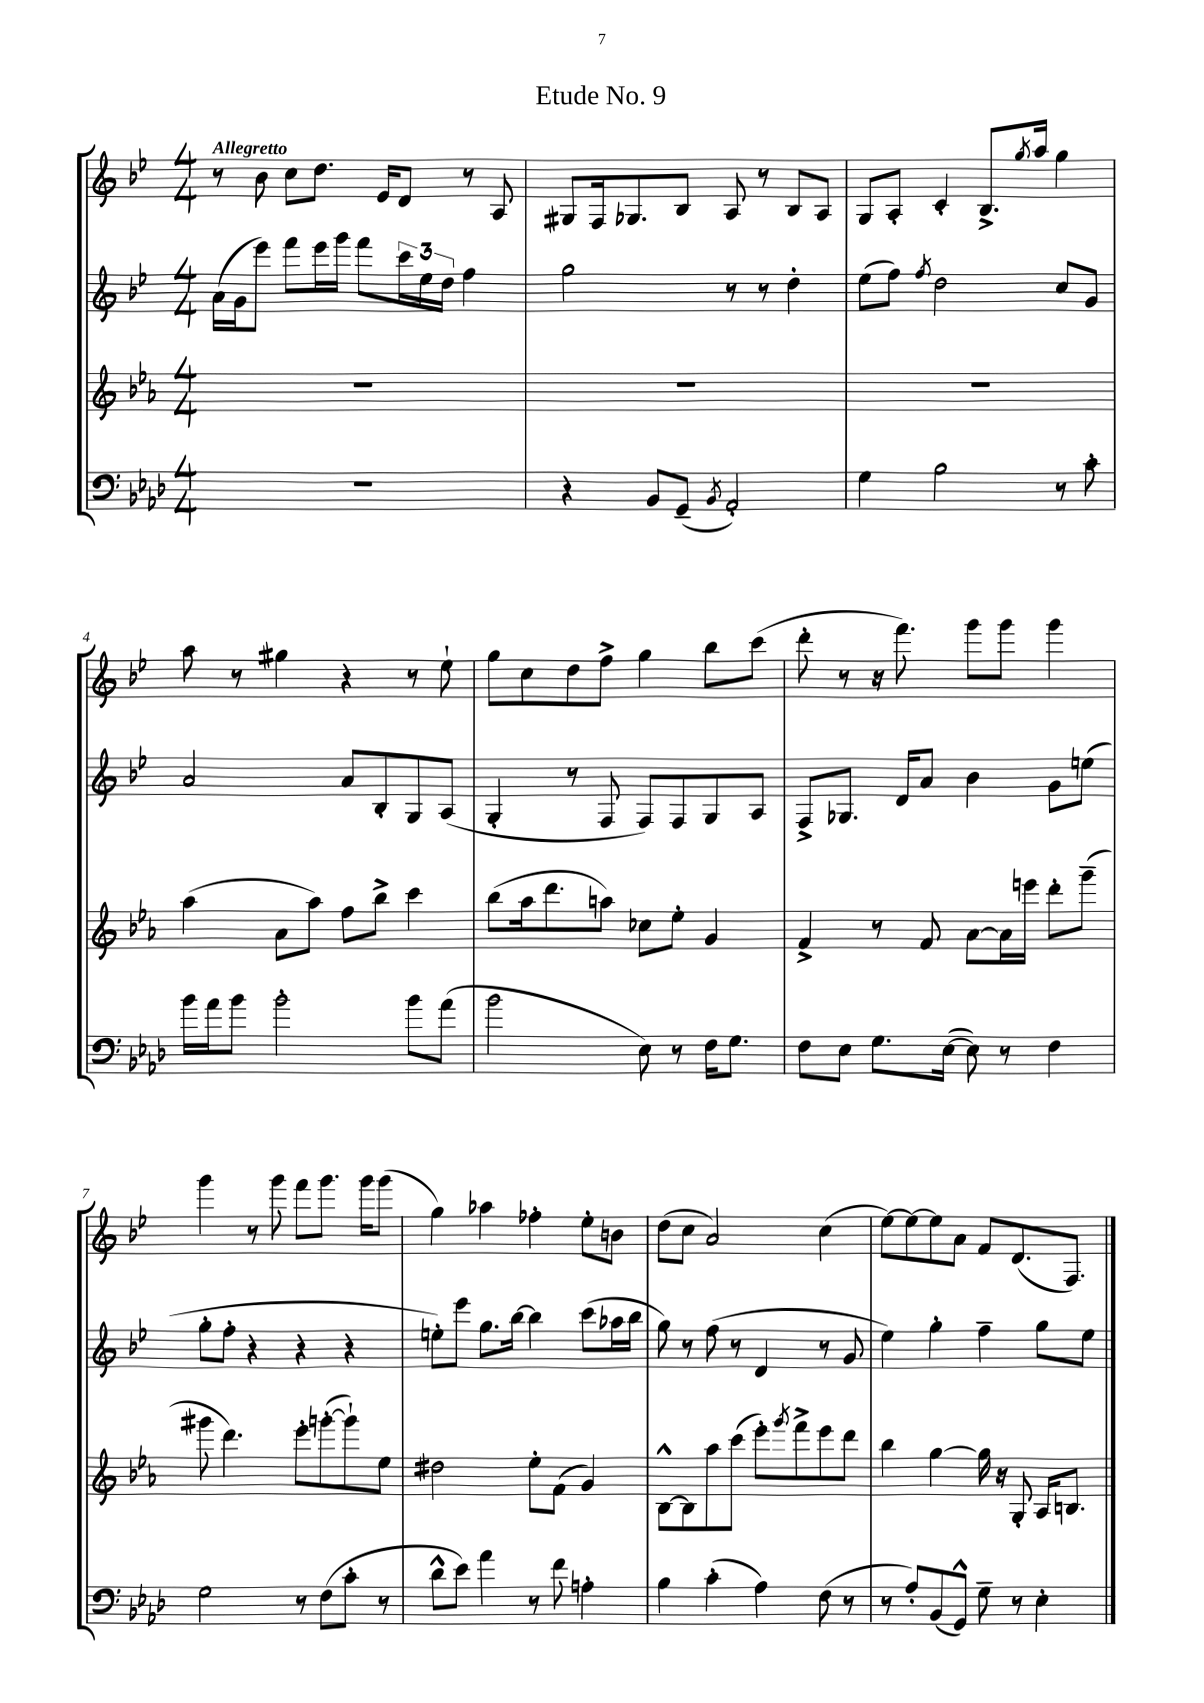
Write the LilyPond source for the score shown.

\header { title = "Etude No. 9" }
<<
\new StaffGroup <<
\new Staff = "s0" {
    \clef treble \key bes \major \numericTimeSignature \time 4/4 \tempo "Allegretto"
    r8 bes'8 c''8 d''8. ees'16 d'8 r8 a8 |
    gis8 f16 ges8. bes8 a8 r8 bes8 a8 |
    g8 a8-. c'4-. bes8.-> \acciaccatura { g''8 } a''16 g''4 |
    a''8 r8 gis''4 r4 r8 ees''8-! |
    g''8 c''8 d''8 f''8-> g''4 bes''8 c'''8( |
    d'''8-. r8 r16 f'''8.) g'''8 g'''8 g'''4 |
    g'''4 r8 g'''8 f'''8 g'''8. g'''16 g'''8( |
    g''4) aes''4 fes''4-. ees''8-. b'8 |
    d''8( c''8 a'2) c''4( |
    ees''8~) ees''8~ ees''8 a'8 f'8 d'8.( f8.) \bar "|." |
}
\new Staff = "s1" {
    \clef treble \key bes \major \numericTimeSignature \time 4/4
    a'16( g'16 ees'''8) f'''8 ees'''16 g'''16 f'''8 \tuplet 3/2 { c'''16 ees''16 d''16 } f''4 |
    g''2 r8 r8 d''4-. |
    ees''8( f''8) \acciaccatura { f''8 } d''2 c''8 g'8 |
    a'2 a'8 bes8-. g8 a8( |
    g4-. r8 f8 f8) f8 g8 a8 |
    f8-> ges8. d'16 a'8 bes'4 g'8 e''8( |
    g''8-. f''8-. r4 r4 r4 |
    e''8-.) ees'''8 g''8. bes''16~ bes''4 c'''8( aes''16 bes''16 |
    g''8) r8 f''8( r8 d'4 r8 g'8 |
    ees''4) g''4-. f''4-- g''8 ees''8 \bar "|." |
}
\new Staff = "s2" {
    \clef treble \key ees \major \numericTimeSignature \time 4/4
    R1 |
    R1 |
    R1 |
    aes''4( aes'8 aes''8) f''8 bes''8-> c'''4 |
    bes''8( aes''16 d'''8. a''8) ces''8 ees''8-. g'4 |
    f'4-> r8 f'8 aes'8~ aes'16 e'''16 d'''8-. g'''8--( |
    gis'''8 d'''4.) ees'''8-. g'''8~-.( g'''8-!) ees''8 |
    dis''2 ees''8-. f'8( g'4) |
    bes8~-^ bes8 aes''8 c'''8( ees'''8-.) \acciaccatura { g'''8 } f'''8-> ees'''8 d'''8 |
    bes''4 g''4~ g''16 r16 g8-. aes16 b8. \bar "|." |
}
\new Staff = "s3" {
    \clef bass \key aes \major \numericTimeSignature \time 4/4
    R1 |
    r4 bes,8 g,8--( \acciaccatura { bes,8 } aes,2-.) |
    g4 bes2 r8 c'8-. |
    bes'16 aes'16 bes'8 bes'2-. bes'8 aes'8( |
    bes'2 ees8) r8 f16 g8. |
    f8 ees8 g8. ees16~( ees8) r8 f4 |
    g2 r8 f8( c'8-. r8 |
    des'8-^ ees'8) aes'4 r8 f'8 a4-. |
    bes4 c'4-.( aes4) f8( r8 |
    r8 aes8-.) bes,8( g,8-^) g8-- r8 ees4-. \bar "|." |
}
>>
>>
